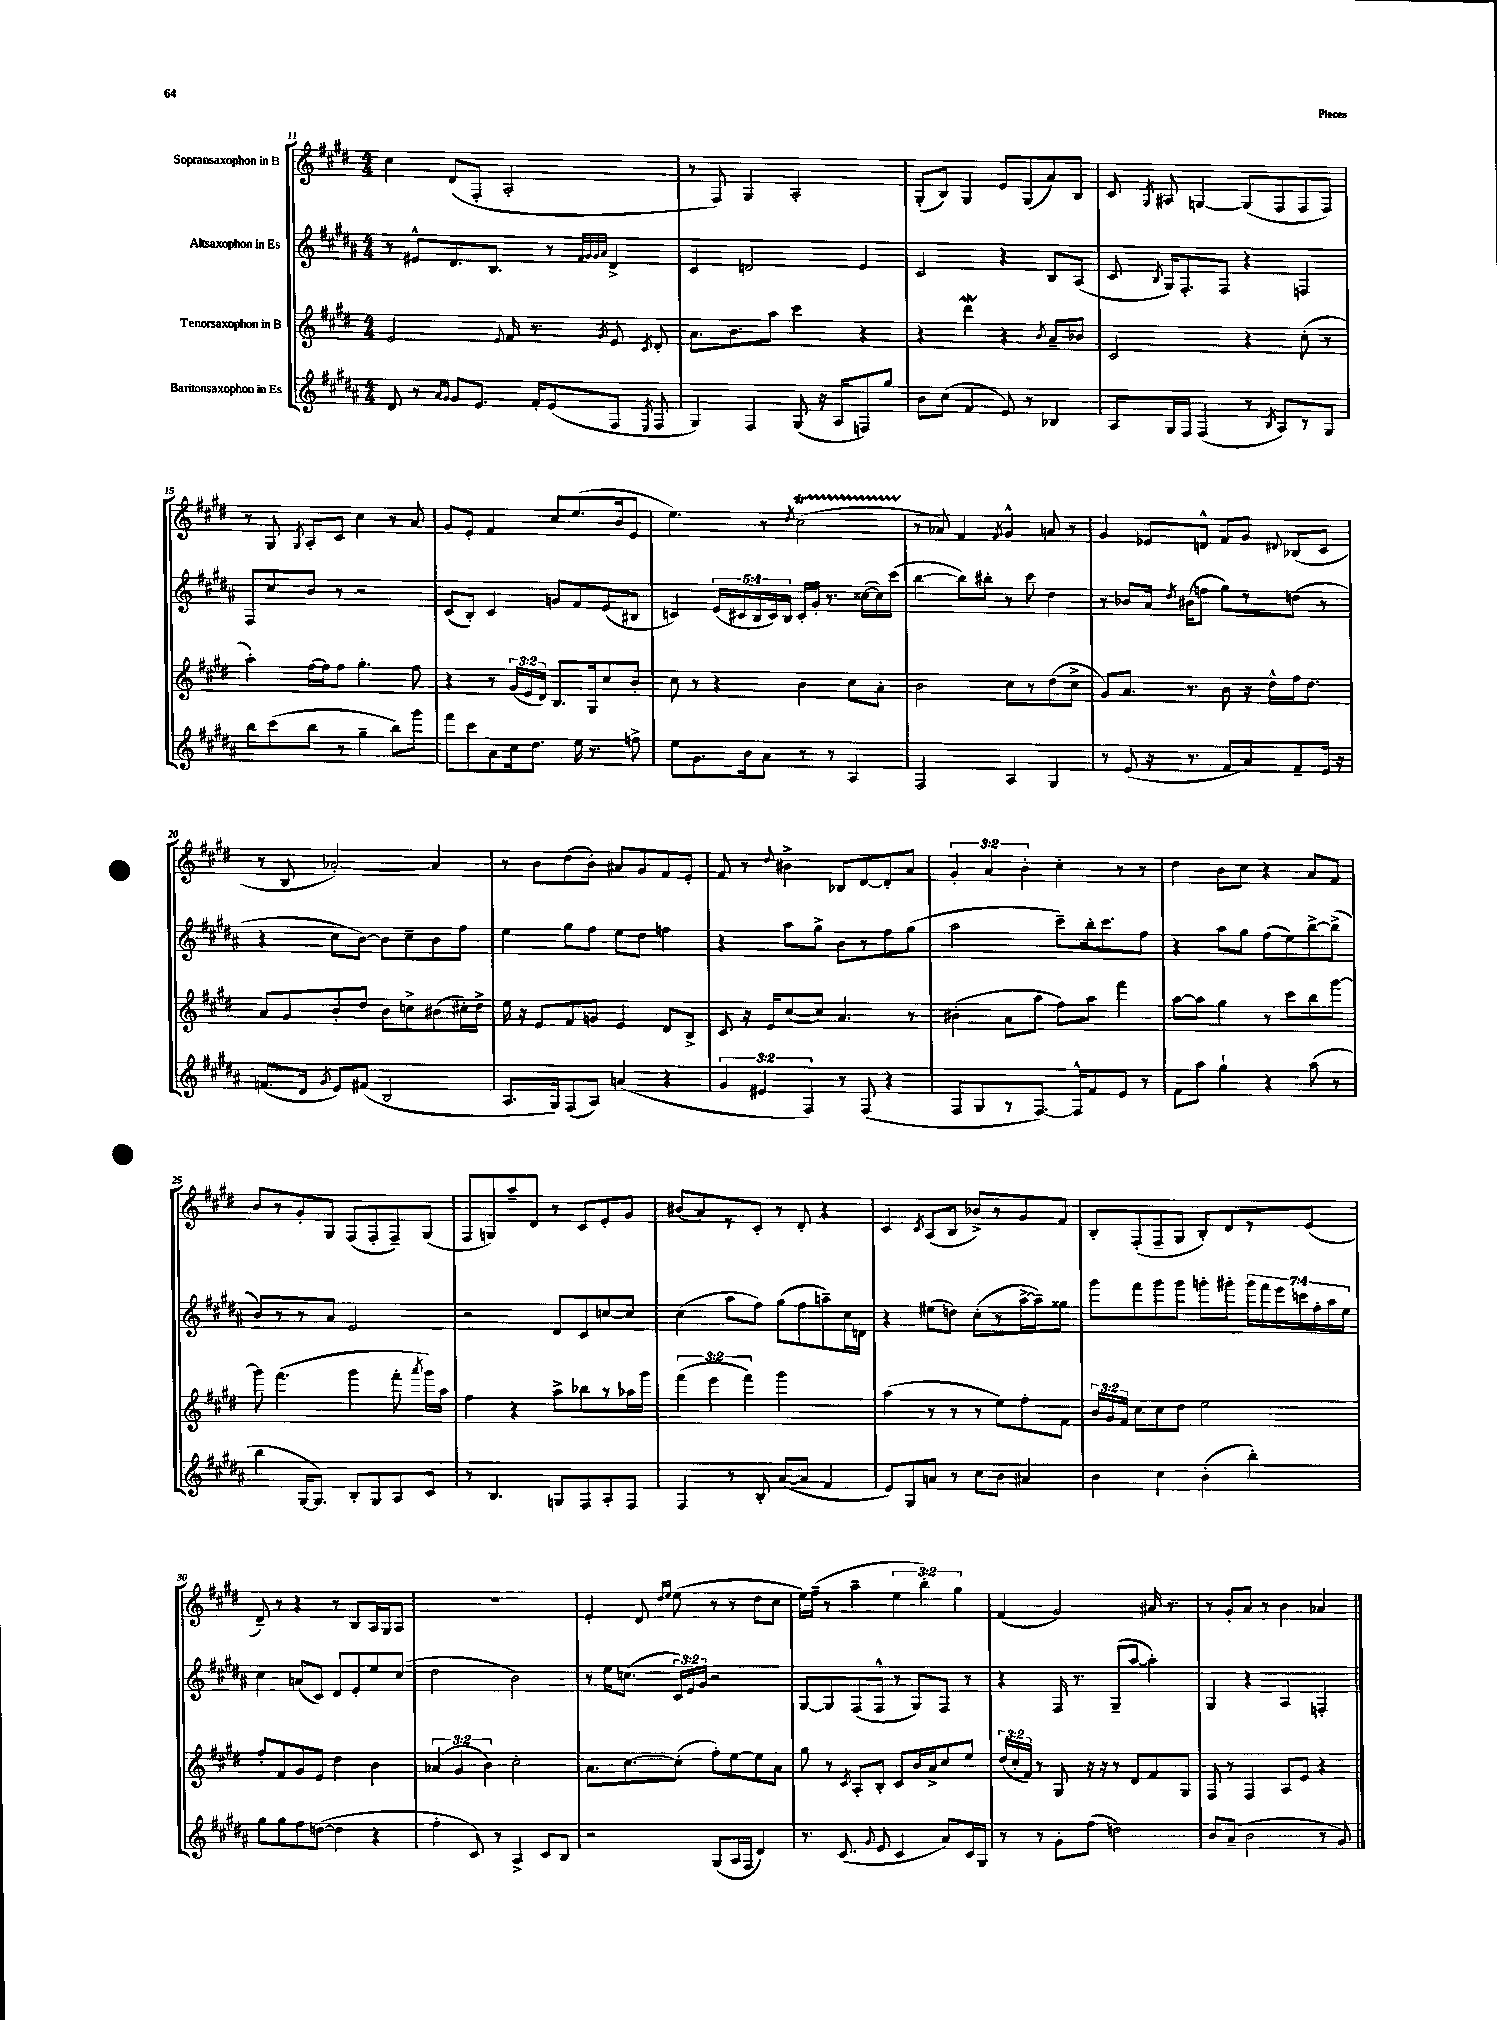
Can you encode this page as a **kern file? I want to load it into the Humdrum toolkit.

**kern	**kern	**kern	**kern
*staff4	*staff3	*staff2	*staff1
*clefG2	*clefG2	*clefG2	*clefG2
*k[f#c#g#d#a#]	*k[f#c#g#d#]	*k[f#c#g#d#a#]	*k[f#c#g#d#]
*M4/4	*M4/4	*M4/4	*M4/4
8d#	2e	8r	4cc#
8r	.	8e#^^	.
16qqa#	.	.	.
16qqg#	.	.	.
8g#	.	8.d#	(8d#
8.e	.	.	8F#'
.	.	8.B	.
.	8qqe	.	.
.	16f#	.	2A'
16f#'	8.r	.	.
(8e	.	8r	.
.	.	32qqf#	.
.	.	32qqg#	.
.	.	32qqg#	.
.	8qg#	32qqa#	.
8F#	8e	4d#^	.
8qE	8qc#	.	.
8F#	8d#'	.	.
=	=	=	=
4G#)	8.a	4c#	8r
.	.	.	8F#)
.	8.b	.	.
4F#	.	2d	4G#
.	8aa	.	.
(8G#	4ccc#	.	2A'
16r	.	.	.
16A#	.	.	.
8F)	4r	4e	.
8gg#	.	.	.
=	=	=	=
8b	4r	2c#	(8G#'
(8cc#	.	.	8B)
4f#	4ddd#	.	4G#
8e)	4r	4r	8e
8r	.	.	(8G#
.	8qb	.	.
4B-	8a~	8B	8a)
.	8b-	(8A#	8B
=	=	=	=
8A#	2c#	8c#	8c#
.	.	8qB	8qG#
16G#	.	16G#)	8A#
16F#	.	8.F#'	.
(4F#	.	.	[4G
.	.	8F#	.
8r	4r	4r	(8G]
8qB	.	.	.
8A#)	.	.	8F#
8r	(8cc#'	4F	8F#
8G#	8r	.	8F#)
=	=	=	=
8bb	4aa')	8F#	8r
(8ccc#	.	8cc#	8G#
.	.	.	8qG#
8bb	[16ff#	8b	8A'
.	16ff#]	.	.
8r	8ff#	8r	8c#
4gg#~	4.gg#'	2r	4cc#
8bb)	.	.	8r
8ggg#	8ff#	.	8a
=	=	=	=
8fff#	4r	(8c#	8g#
8ccc#	.	8B')	8e'
8a#	8r	4c#	4f#
16cc#	(24g#	.	.
.	24e	.	.
8.dd#	.	.	.
.	24d#)	.	.
.	8.B	8g	8cc#
16ee	.	8f#	(8.ee
8.r	16G#	.	.
.	8cc#	(8e	.
.	.	.	16b
8ff^	8b'	8B#	8e
=	=	=	=
8ee	8cc#	4c)	4.ee)
8.g#	8r	.	.
.	4r	(20e	.
.	.	20c#	.
16b	.	.	.
.	.	20B	.
8a#	.	.	8r
.	.	20c#)	.
.	.	20B	.
.	.	.	8qdd#
8r	4b	16c#'	(2cc#
.	.	16g#'	.
8r	.	8.r	.
4A#	8cc#	.	.
.	.	([16cc##	.
.	8a'	16cc##])	.
.	.	(16ccc#	.
=	=	=	=
2F#	2b	[4bb	8r
.	.	.	8a-)
.	.	8bb])	4f#
.	.	8bb#'	.
.	.	.	8qf#
4A#	8cc#	8r	4g#^^
.	8r	8ccc#	.
4G#	(8dd#	4dd#	8a
.	8cc#^	.	8r
=	=	=	=
8r	8g#)	8r	4g#
(8e	8.a	8b-	.
16r	.	16a#	8e-
.	.	8qdd#	.
8.r	8.r	(16b#	.
.	.	8ff	8d^^
8f#	8b	8gg#)	8f#
8a#)	16r	8r	8g#
.	16dd#^^	.	.
.	.	.	8qqd#
8f#~	16ff#	(8dd	(8B-
.	8.dd#	.	.
16e	.	8r	8c#
16r	.	.	.
=	=	=	=
(8.f	8a	4r	8r
.	8g#	.	8B
16d#	.	.	.
8qg#	.	.	.
8e)	8b'	8cc#	[2a-')
(8f#	8dd#	[8b)	.
2B	8b	8b]	.
.	8cc^	8cc#~	.
.	(8b#	8b	4a-]
.	16cc#')	8ff#	.
.	16dd#^	.	.
=	=	=	=
8.A#	16ee	4ee	8r
.	16r	.	.
.	8e	.	8b
16G#)	.	.	.
(8F#	8f#	8gg#	(8dd#
8A#)	8g	8ff#	8b')
(4a	4e	8ee	8a#
.	.	8dd#	8g#
4r	8d#	4ff	8f#
.	8B^	.	8e'
=	=	=	=
6g#	8c#	4r	8f#
.	16r	.	8r
6e#	.	.	.
.	16e	.	.
.	.	.	8qqdd#
.	([8cc#	8aa#	4b#^
6F#)	.	.	.
.	8cc#])	8gg#^	.
8r	4.a	8b	8B-
(8F#	.	8r	[8d#
4r	.	8ff#	8d#']
.	8r	(8gg#	8a
=	=	=	=
8F#	(4b#'	2aa#	6g#'
8G#	.	.	.
.	.	.	6a
8r	8a	.	.
.	.	.	6b'
[8.F#)	8aa	.	.
.	8ff#)	8ccc#~)	4cc#'
16F#^^]	.	.	.
8f#	8aa	16bb'	.
.	.	8.ccc#	.
8e	4fff#	.	8r
8r	.	8ff#	8r
=	=	=	=
8f#	[8aa	4r	4dd#
8aa#	8aa]	.	.
4gg#`	4gg#	8aa#	8b
.	.	8gg#	8cc#
4r	8r	(8ff#	4r
.	8ccc#	8ee)	.
(8aa#	8bb	[8bb^	8a
8r	[8ggg#	(8bb^]	8f#
=	=	=	=
4bb	8ggg#]	8b)	8b
.	(4.fff#	8r	8r
[16G#	.	8r	8g#'
8.G#])	.	.	.
.	.	8a#	8G#
8B'	4ggg#	2e	(8F#
8G#	.	.	8F#'
8A#	8fff#'	.	8F#~)
.	8qaaa	.	.
8c#	16ggg#)	.	(8G#
.	16aa	.	.
=	=	=	=
8r	4ff#	2r	8F#
4.B	.	.	8G)
.	4r	.	8aa~
.	.	.	8d#
8G	8aa^	8d#	8r
8F#	8bb-	8c#	8c#
8A#'	8r	[8cc	8e'
8F#	16aa-	8cc]	8g#
.	16ggg#	.	.
=	=	=	=
4F#	(6fff#	(4cc#	(8b#
.	.	.	8a)
.	6eee	.	.
8r	.	8aa#	8r
.	6fff#)	.	.
8B'	.	8ff#)	8c#'
([8a#	2ggg#	(8gg#	8r
8a#]	.	8ff#	8d#'
4f#	.	8aa~)	4r
.	.	16cc#	.
.	.	16d	.
=	=	=	=
8e)	(4aa	4r	4c#
8G#	.	.	.
.	.	.	8qc#
8a	8r	(8ee#	(8A
8r	8r	8dd)	8B
8cc#	8r	(8cc#'	8b-^)
8b	8ee)	8r	8r
4a#	8ff#'	[16aa#^	8g#
.	.	16aa#~])	.
.	8f#	8gg##	8f#
=	=	=	=
4b	24b	8ggg#	8B'
.	24g#	.	.
.	24f#	.	.
.	8cc#	8fff#	(8F#'
4cc#	8cc#	8ggg#	8F#~
.	8dd#	8ggg#	8G#
(4b'	2ee	8ggg'	8B')
.	.	8ggg#'	8d#
4bb')	.	28ggg#	8r
.	.	28fff#	.
.	.	28eee	.
.	.	28ccc	.
.	.	.	(8e
.	.	28ff#'	.
.	.	28aa#	.
.	.	28ee	.
=	=	=	=
8gg#	8ff#'	4cc#	8d#~)
8gg#	8f#	.	8r
8ff#	8g#	(8a	4r
([8dd	8e	8c#)	.
4dd]	4dd#	8d#	8r
.	.	8e'	8B
4r	4b	8ee	16A
.	.	.	16G#
.	.	(8cc#	8A
=	=	=	=
4ff#'	(6a-	2dd#	1r
.	6g#	.	.
8c#)	.	.	.
.	6b)	.	.
8r	.	.	.
4A#^	2cc#'	2b)	.
8c#	.	.	.
8B	.	.	.
=	=	=	=
2r	8.a	8r	4e'
.	.	16ee	.
.	[8.cc#	(8.cc	.
.	.	.	8d#
.	.	.	16qqdd#
.	.	.	16qqee
.	(8cc#']	24c#)	(8ee
.	.	24e	.
.	.	24g#	.
(8G#	8ff#')	2r	8r
16A#	[8ee	.	8r
16F#	.	.	.
4d#)	8ee]	.	8dd#
.	8a	.	8cc#
=	=	=	=
8.r	8gg#	[8G#	16ee)
.	.	.	(16ff#~
.	8r	8G#]	8r
(8.c#	.	.	.
.	8qc#	.	.
.	8A'	(8F#	4aa~
8qqg#	.	.	.
8e	8B'	8F#^^	.
4c#	8c#	8r	6ee
.	16b	8G#)	.
.	.	.	6bb')
.	16a^	.	.
8a#)	8cc#	8F#	.
.	.	.	6gg#
16c#	8ee	8r	.
16G#	.	.	.
=	=	=	=
8r	(24dd#	4r	(4f#
.	24cc#'	.	.
.	24f#)	.	.
8r	8r	.	.
8g#'	8G#	16F#	2g#)
.	.	8.r	.
(8ff#	16r	.	.
.	16r	.	.
2dd)	8r	(8G#~	.
.	8d#	[8aa#	.
.	8f#	4aa#'])	16a#
.	.	.	8.r
.	8G#	.	.
=	=	=	=
8b	8F#	4G#	8r
(8a#~	8r	.	8g#'
2b	4F#	4r	8a
.	.	.	8r
.	8A	4A#	4b
.	8e	.	.
8r	4r	4F'	4a-
8g#)	.	.	.
==	==	==	==
*-	*-	*-	*-
